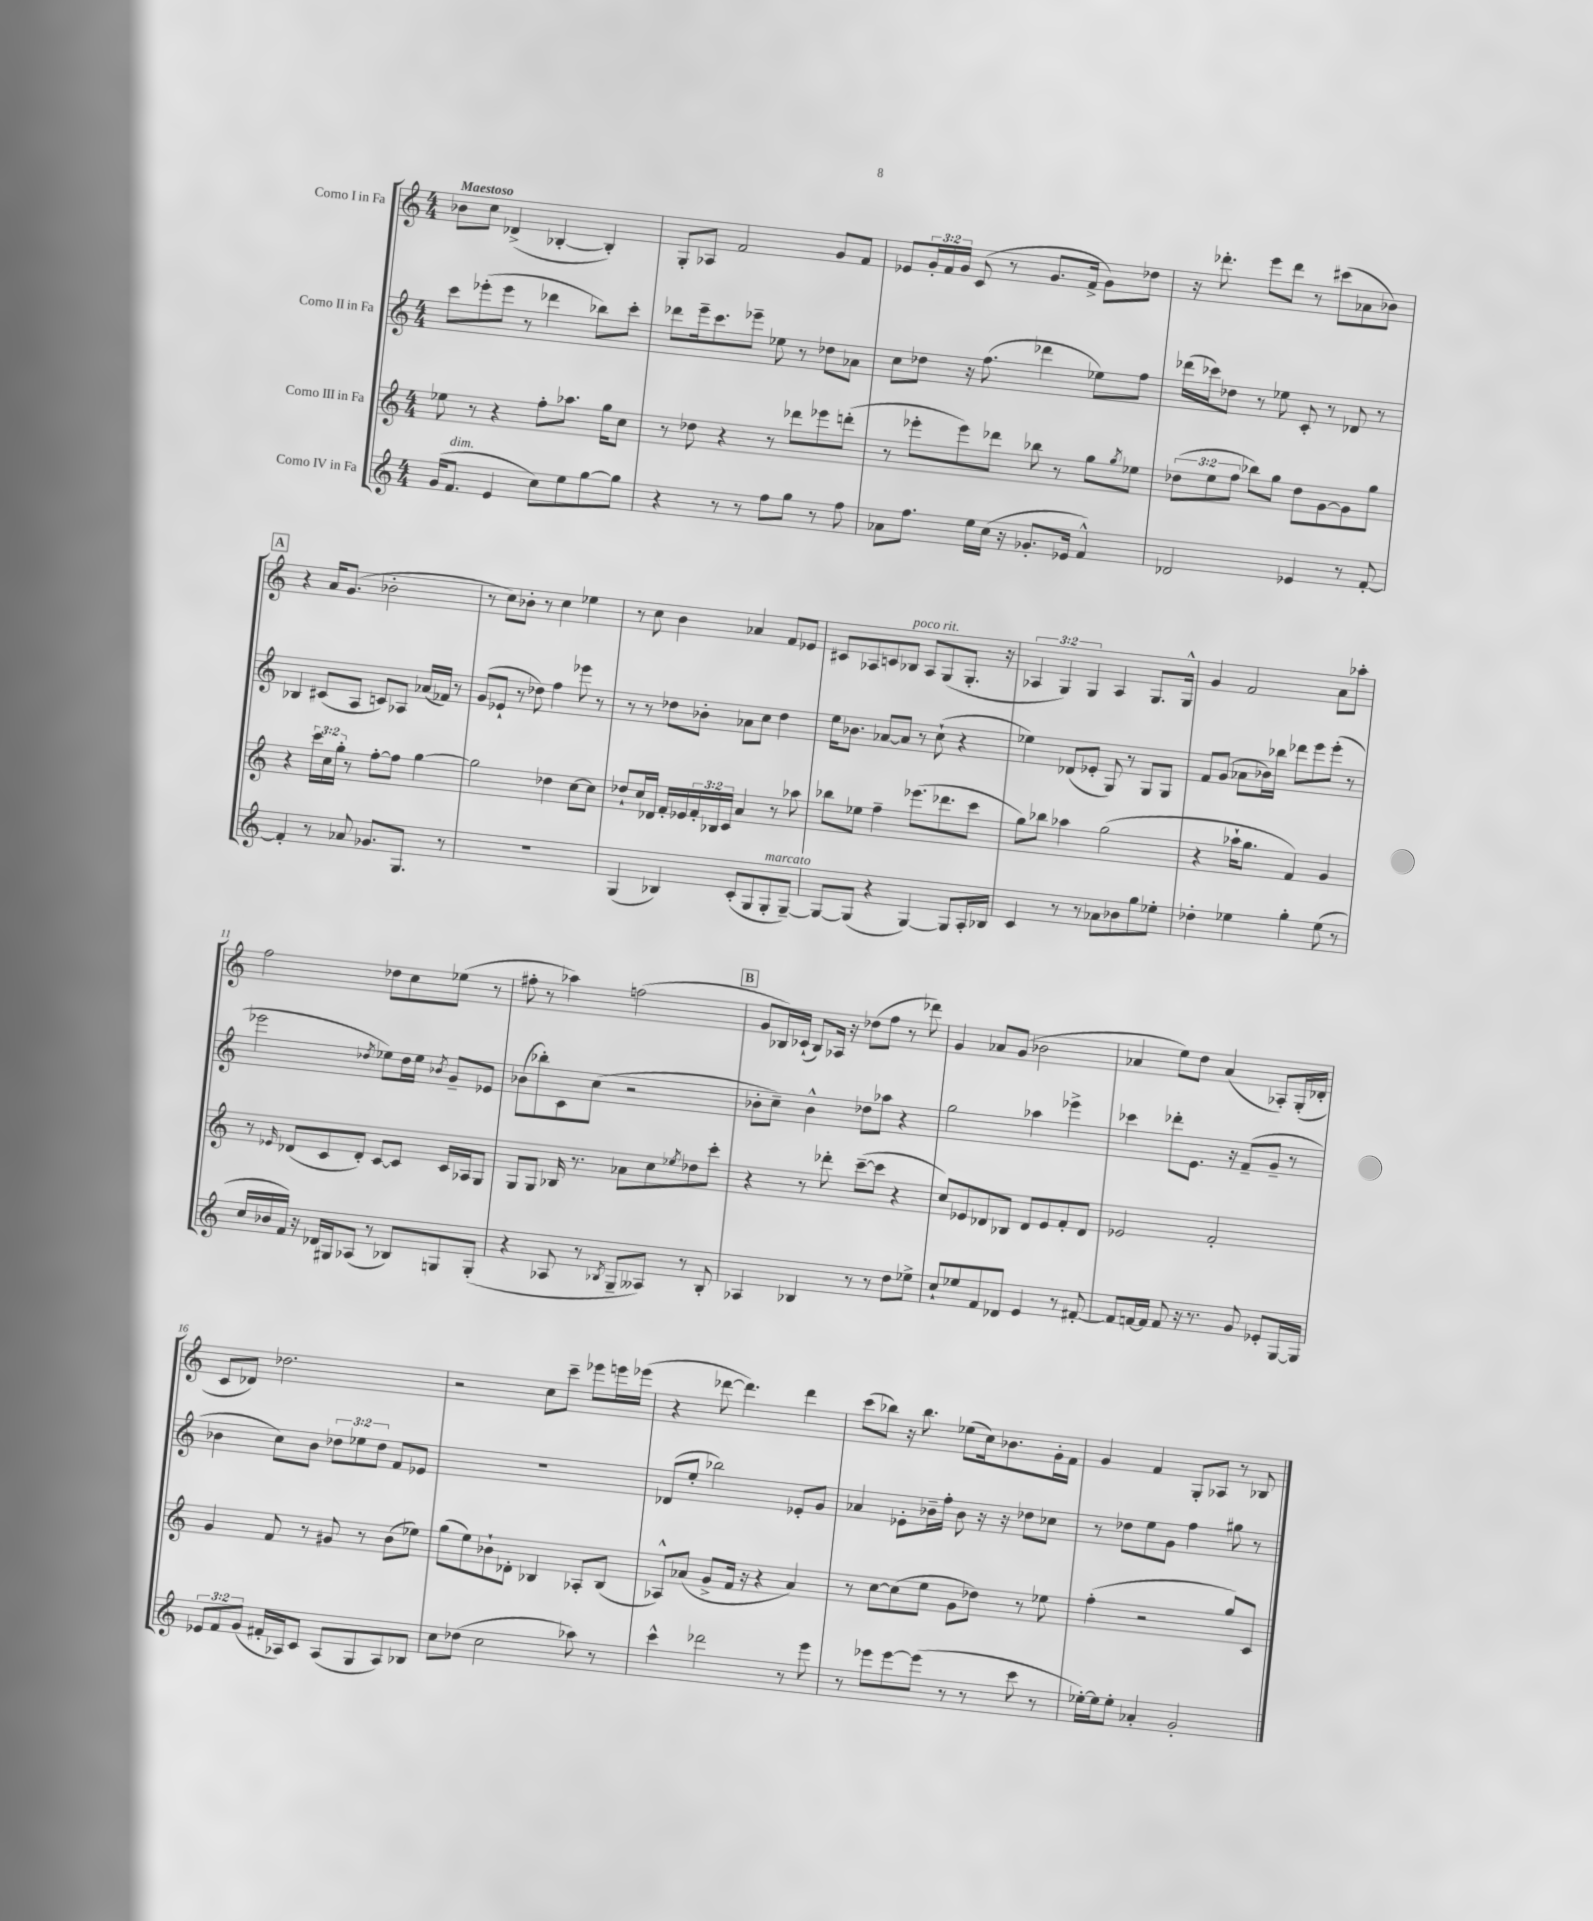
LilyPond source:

<<
\new StaffGroup <<
\new Staff = "s0" \with { instrumentName = "Corno I in Fa" } {
    \clef treble \key c \major \numericTimeSignature \time 4/4 \override Staff.TupletNumber.text = #tuplet-number::calc-fraction-text \tempo "Maestoso"
    bes'8 c''8 des'4->( bes4~-. bes4-.) |
    g8-. aes8 f'2 g'8 f'8 |
    ees'8 \tuplet 3/2 { g'16-. f'16 g'16 } c'8( r8 g'8. f'16-> g'8) des''8 |
    r16 des'''8.-. e'''8 des'''8 r8 cis'''8( aes'8 bes'8) |
    \mark \markup { \box "A" } r4 a'16 g'8.( bes'2-. |
    r8 c''8) bes'8-. r8 c''4 ees''4 |
    r8 c''8 b'4 aes'4 f'8 ees'8 |
    cis'8 aes8 c'8 bes8^\markup { \italic "poco rit." } aes8 g8( g8.-. r16 |
    \tuplet 3/2 { aes4 g4) g4 } aes4 g8. g16-^ |
    g'4 f'2 a'8 aes''8-. |
    f''2 des''8 c''8 ees''8( r8 |
    fis''8-. r8 aes''4) f''2( |
    \mark \markup { \box "B" } g'8 bes16) ces'16-!( bes8) aes16 r16 des''8( f''8 r8 des'''8) |
    g'4 aes'8 g'8( bes'2 |
    aes'4 e''8) d''8 aes'4( aes8-.) g16-.( des'16-. |
    c'8 des'8) des''2. |
    r2 c''8 c'''8-- ees'''8 e'''16 ees'''16( |
    r4 des'''8~ des'''4.) des'''4 |
    c'''8( bes''8) r16 bes''8. ees''8( c''16) bes'8. g'16-. f'16 |
    g'4 f'4 g8-. aes8 r8 bes8 \bar "|." |
}
\new Staff = "s1" \with { instrumentName = "Corno II in Fa" } {
    \clef treble \key c \major \numericTimeSignature \time 4/4 \override Staff.TupletNumber.text = #tuplet-number::calc-fraction-text
    c'''8 ees'''8-.( ees'''8 r8 des'''4 bes''8) c'''8-. |
    des'''8 e'''16-- c'''8. ees'''8-- ees''8 r8 des''8 aes'8 |
    c''8 des''8 r16 f''8.( des'''4 ees''8) f''8 |
    des'''16( ces'''16) des''8 r8 ees''8 c'8-. r8 des'8 r8 |
    \mark \markup { \box "A" } bes4 cis'8( a8 c'8) aes8 aes'16( fes'16) r8 |
    g'8( ees'8-! r8 des''8) f''4 ees'''8 r8 |
    r8 r8 des''8 bes'8-. aes'8 c''8 des''4 |
    e''16 bes'8. aes'8~ aes'8 r8 c''8-!( r4 |
    ees''4) des'8( ees'8-. g8) r8 g8 g8 |
    f'8 g'8( aes'8 bes'16) bes''16 des'''8 e'''8 e'''8-.( r8 |
    ees'''2 \acciaccatura { des''8 } ees''8) des''16 ees''16 \acciaccatura { bes'8 } g'8-- ees'8 |
    bes'8( bes''8-.) c'8 c''8( r2 |
    \mark \markup { \box "B" } bes'8-. c''8--) bes'4-^ des''8 aes''8 r4 |
    g''2 aes''4 ees'''4-> |
    ces'''4 des'''8-. e'8. r16 f'8--( g'8-- r8 |
    bes'4 c''8) bes'8 \tuplet 3/2 { des''8 ees''8 des''8 } f'8 ees'8 |
    R1 |
    des'8( e''8-. bes''2) ees'8-. g'8 |
    aes'4 ees'8-. bes'16-- f''16-. bes'8 r16 r16 des''8 ces''8 |
    r8 des''8 e''8 g'8 f''4 gis''8 r8 \bar "|." |
}
\new Staff = "s2" \with { instrumentName = "Corno III in Fa" } {
    \clef treble \key c \major \numericTimeSignature \time 4/4 \override Staff.TupletNumber.text = #tuplet-number::calc-fraction-text
    ees''8 r8 r4 f''8-. aes''8. g''16 c''8 |
    r8 des''8 r4 r8 des'''8 ees'''8 d'''8-.( |
    r8 ees'''8-. ees'''8) des'''8 bes''8 r8 g''8 \acciaccatura { g''8 } ees''8 |
    \tuplet 3/2 { des''8( e''8 f''8 } bes''8) g''8 des''8 g'8~ g'8 g''8 |
    \mark \markup { \box "A" } r4 \tuplet 3/2 { c'''16 c''16 g''16-. } r8 f''8~-. f''8 g''4~ |
    g''2 des''4 c''8~ c''8 |
    des''8-! c''16 des'16 f'16-. ees'16 \tuplet 3/2 { f'16-. bes16 c'16 } a'4 r8 aes''8 |
    bes''8 ees''8 f''4-- ees'''8.( des'''8. c'''8 |
    g''8) bes''8 aes''4 g''2( |
    r4 aes''16-! g''8. f'4) g'4 |
    r8 \grace { ees'16 } des'8( c'8 des'8-.) c'8~ c'8 c'16 aes16 g8 |
    g8 g8 bes16 r8. aes'8 c''8 \acciaccatura { ees''8 } des''8 c'''8-. |
    \mark \markup { \box "B" } r4 r8 des'''8-. c'''8~--( c'''8 r4 |
    c''8) ees'8 des'8 bes8 des'8 ees'8 f'8-. des'8 |
    ees'2 f'2-. |
    g'4 f'8 r8 gis'8 r8 b'8( ees''8) |
    g''8( e''8) bes'8-! des'8-. bes4 aes8-. bes8( |
    aes8-^) aes'8( g'8-> f'16 r16 r4 aes'4) |
    r8 c''8~ c''8( e''8 g'8 des''8) r8 ees''8 |
    f''4-.( r2 g''8) c'8 \bar "|." |
}
\new Staff = "s3" \with { instrumentName = "Corno IV in Fa" } {
    \clef treble \key c \major \numericTimeSignature \time 4/4 \override Staff.TupletNumber.text = #tuplet-number::calc-fraction-text
    g'16( f'8.^\markup { \italic "dim." } e'4 c''8) e''8 g''8~ g''8 |
    r4 r8 r8 f''8 g''8 r8 f''8 |
    aes'8 f''8. e''16 c''16( r16 ges'8.-. ees'16 f'4-^) |
    des'2 ees'4 r8 f'8~-. |
    \mark \markup { \box "A" } f'4-. r8 aes'8 ges'8. g8. r8 |
    r1 |
    g4( bes4) c'8-.( g8 g8-.^\markup { \italic "marcato" } g8~--) |
    g8~ g8( r4 g4~) g8 a16-. bes16 |
    c'4 r8 r8 aes'8 bes'8 g''8 ees''8-. |
    des''4-. ees''4 g''4-. ees''8( r8 |
    c''16 bes'16 f'16) r16 des'16 gis16 aes8( r8 bes8) g8 g8-.( |
    r4 aes8 r8 \acciaccatura { bes8 } g8-- aeses8) r8 bes8-. |
    \mark \markup { \box "B" } aes4 bes4 r8 r8 d''8 ees''8-> |
    c''8-! ees''8 f'8 des'8 e'4 r8 fis'8~-. |
    fis'8 f'16~ f'16 f'8 r16 r8. g'8 ees'8-. g16~ g16 |
    \tuplet 3/2 { ees'8 f'8 g'8( } fis'16-. aes16) c'8 aes8( g8 aes8) bes8 |
    c''8 des''8( c''2 aes''8) r8 |
    c'''4-^ des'''2 r8 e'''8 |
    r8 ees'''8 ees'''8~ ees'''8( r8 r8 c'''8 r8 |
    ees''16~-.) ees''16 ees''8-. aes'4-. g'2-. \bar "|." |
}
>>
>>
